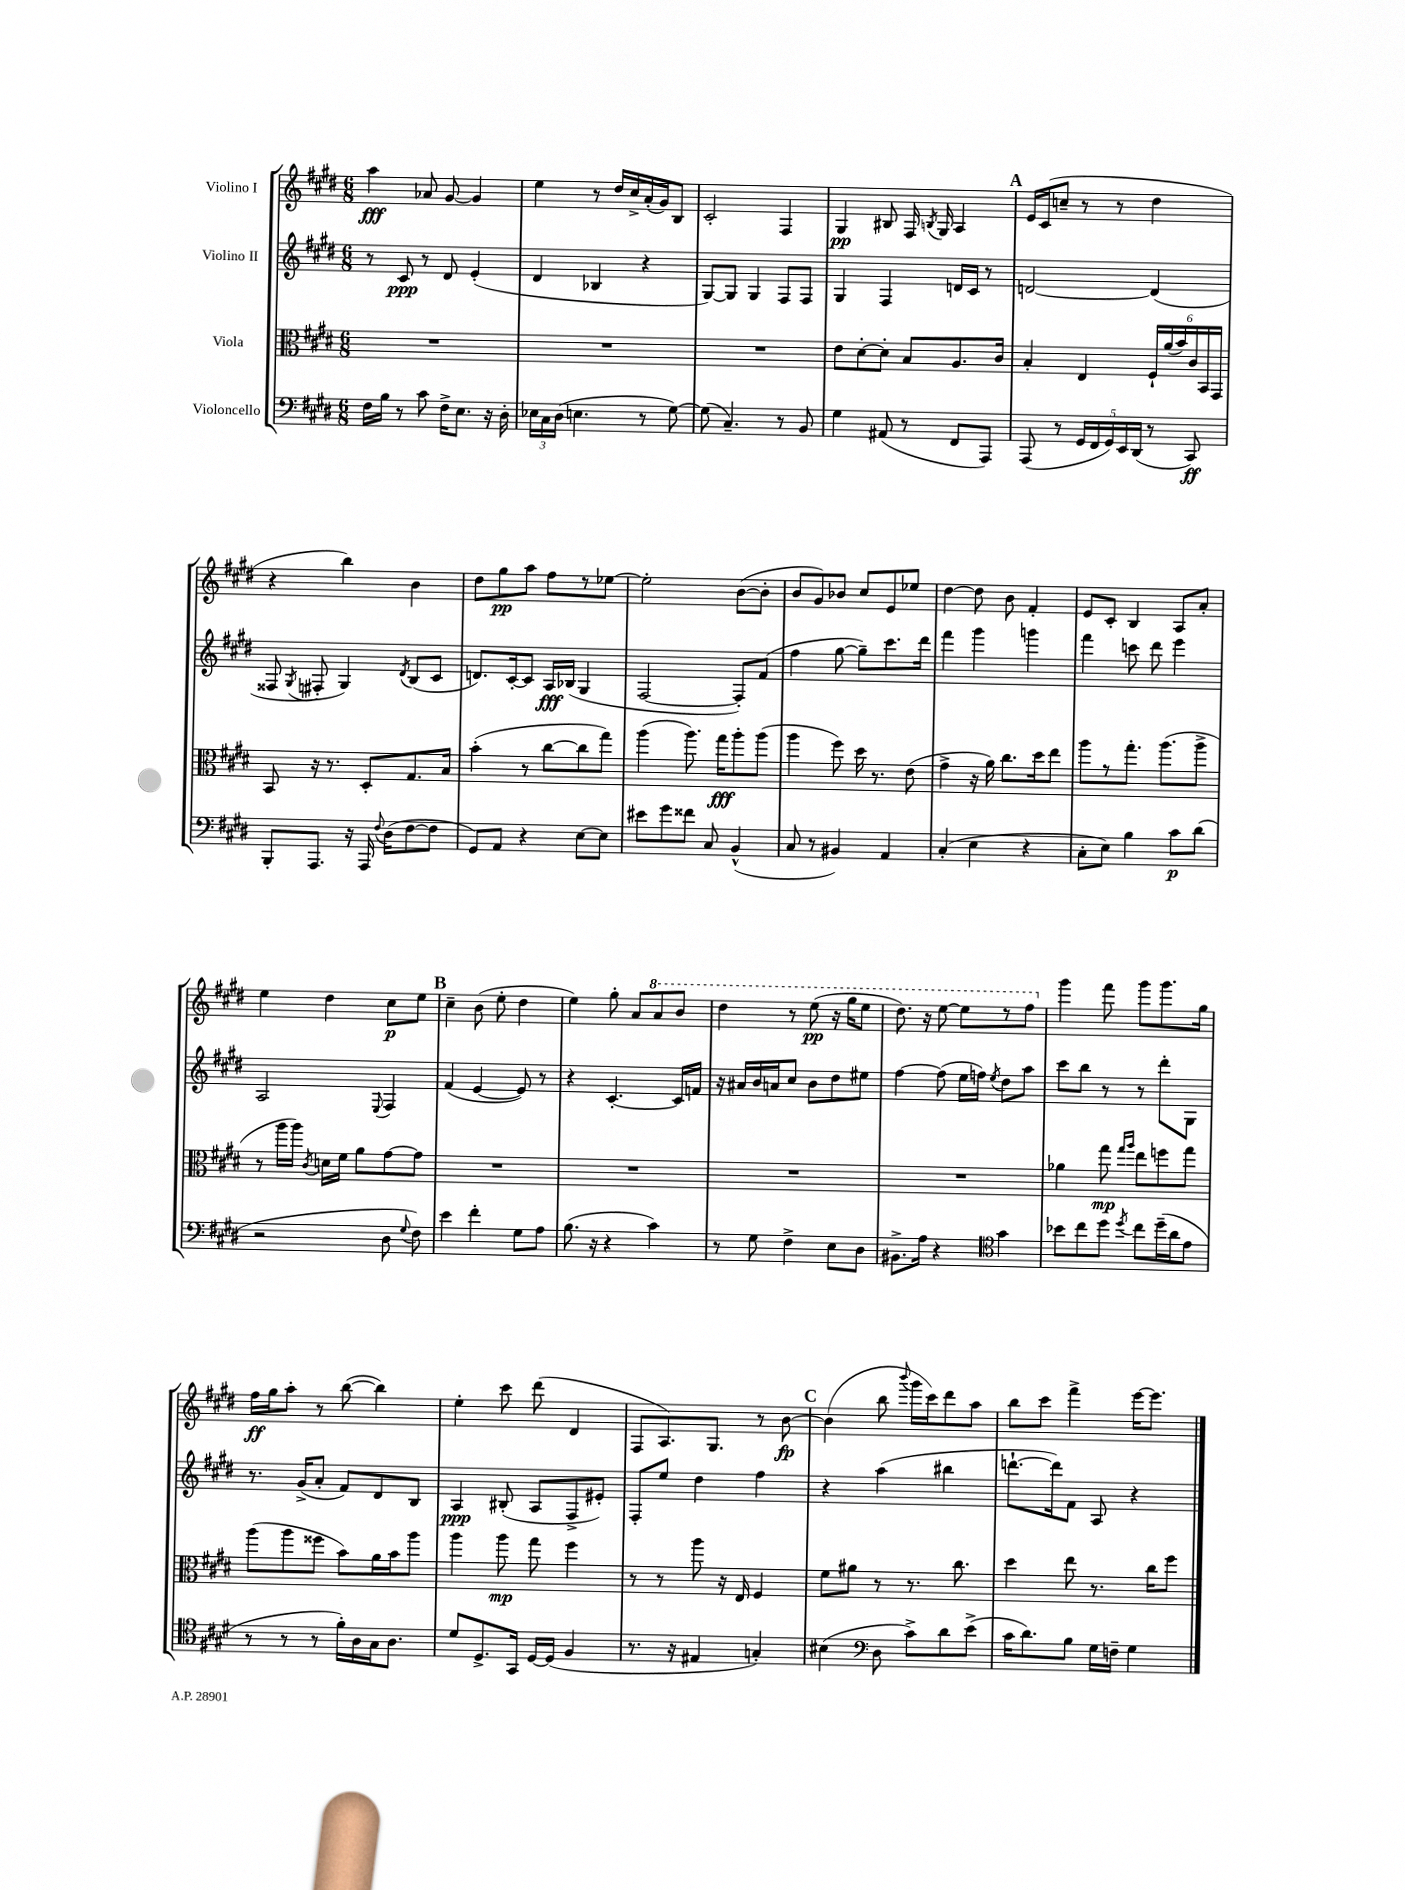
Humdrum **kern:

**kern	**dynam	**kern	**dynam	**kern	**dynam	**kern	**dynam
*part4	*part4	*part3	*part3	*part2	*part2	*part1	*part1
*staff4	*staff4	*staff3	*staff3	*staff2	*staff2	*staff1	*staff1
*I"Violoncello	*	*I"Viola	*	*I"Violino II	*	*I"Violino I	*
*clefF4	*	*clefC3	*	*clefG2	*	*clefG2	*
*k[f#c#g#d#]	*	*k[f#c#g#d#]	*	*k[f#c#g#d#]	*	*k[f#c#g#d#]	*
*M6/8	*	*M6/8	*	*M6/8	*	*M6/8	*
=1	=1	=1	=1	=1	=1	=1	=1
16F#\LL	.	2.r	.	8r	.	4aa\	fff
16B\JJ	.	.	.	.	.	.	.
8r	.	.	.	8c#/	ppp	.	.
8c#\	.	.	.	8r	.	8a-X/	.
16F#^\KL	.	.	.	8d#/	.	[8g#/	.
8.E\J	.	.	.	.	.	.	.
.	.	.	.	(4e'/	.	4g#/]	.
16r	.	.	.	.	.	.	.
16D#'\	.	.	.	.	.	.	.
=2	=2	=2	=2	=2	=2	=2	=2
24E-X\LL	.	2.r	.	4d#/	.	4ee\	.
24C#\	.	.	.	.	.	.	.
(24D#\JJ	.	.	.	.	.	.	.
4.En\	.	.	.	.	.	.	.
.	.	.	.	4B-X/	.	8r	.
.	.	.	.	.	.	16dd#/LL	.
.	.	.	.	.	.	16cc#^/	.
8r	.	.	.	4r	.	(16a'/	.
.	.	.	.	.	.	16g#/J)	.
[8G#\)	.	.	.	.	.	8B/J	.
=3	=3	=3	=3	=3	=3	=3	=3
(8G#\]	.	2.r	.	[8G#/L)	.	2c#'/	.
4.C#~/)	.	.	.	8G#/J]	.	.	.
.	.	.	.	4G#/	.	.	.
8r	.	.	.	8F#/L	.	4F#/	.
8BB/	.	.	.	8F#/J	.	.	.
=4	=4	=4	=4	=4	=4	=4	=4
4G#\	.	8e\L	.	4G#/	.	4G#/	pp
.	.	[8d#'\	.	.	.	.	.
(8AA#X/	.	8d#'\J]	.	4F#/	.	8B#X/	.
8r	.	8B/L	.	.	.	16F#/	.
.	.	.	.	.	.	8qBn/	.
.	.	.	.	.	.	16G#/	.
8FF#/L	.	8.A/	.	16dn/LL	.	4A/	.
.	.	.	.	16c#/JJ	.	.	.
8AAA/J)	.	.	.	8r	.	.	.
.	.	16c#/Jk	.	.	.	.	.
!!LO:REH:place=s1:t=A
=5	=5	=5	=5	=5	=5	=5	=5
(8AAA/	.	4B'/	.	[2dn/	.	16e/LL	.
.	.	.	.	.	.	(16c#/J	.
8r	.	.	.	.	.	8ccn~/J	.
20GG#/LL	.	4E/	.	.	.	8r	.
20FF#/	.	.	.	.	.	.	.
20GG#/)	.	.	.	.	.	.	.
.	.	.	.	.	.	8r	.
20EE/	.	.	.	.	.	.	.
(20DD#/JJ	.	.	.	.	.	.	.
8r	.	24F#`/LL	.	(4d/]	.	4dd#\	.
.	.	(24a/	.	.	.	.	.
.	.	24b/)	.	.	.	.	.
8CC#/)	ff	24c#/	.	.	.	.	.
.	.	24BB/	.	.	.	.	.
.	.	24GG#/JJ	.	.	.	.	.
!!LO:LB:g=z
=6	=6	=6	=6	=6	=6	=6	=6
8BBB'/L	.	8BB/	.	8F##X/	.	4r	.
.	.	.	.	8qG#/	.	.	.
8.AAA/J	.	16r	.	8F#X'/	.	.	.
.	.	8.r	.	.	.	.	.
.	.	.	.	4G#/)	.	4bb\)	.
16r	.	.	.	.	.	.	.
16AAA/	.	8D#'/L	.	.	.	.	.
8qqF#/	.	.	.	.	.	.	.
(16D#\KL	.	.	.	.	.	.	.
.	.	.	.	8qd#/	.	.	.
[8F#\	.	8.G#/	.	(8B/L	.	4b\	.
8F#\J]	.	.	.	8c#/J	.	.	.
.	.	16B/Jk	.	.	.	.	.
=7	=7	=7	=7	=7	=7	=7	=7
8GG#/L)	.	(4b'\	.	8.dn/L)	.	8dd#\L	.
8AA/J	.	.	.	.	.	8gg#\	pp
.	.	.	.	[16c#'/k	.	.	.
4r	.	8r	.	8c#/J]	.	8aa\J	.
.	.	[8cc#\L	.	16A/LL	fff	8ff#\L	.
.	.	.	.	(16B-X/JJ	.	.	.
[8E\L	.	8cc#\]	.	4G#/	.	8r	.
8E\J]	.	8gg#\J)	.	.	.	[8ee-X\J	.
=8	=8	=8	=8	=8	=8	=8	=8
8e#X\L	.	(4aa\	.	[2F#/	.	2ee-'\]	.
8g#\	.	.	.	.	.	.	.
8f##X\J	.	8.aa\)	.	.	.	.	.
8C#/	.	.	.	.	.	.	.
.	.	16gg#\KL	fff	.	.	.	.
(4BB^^/	.	8aa'\	.	8F#'/L])	.	([8b\L	.
.	.	(8aa\J	.	(8f#/J	.	8b'\J]	.
=9	=9	=9	=9	=9	=9	=9	=9
8C#/	.	4aa\	.	4ff#\	.	8b/L	.
8r	.	.	.	.	.	8g#/)	.
4BB#X/)	.	8ff#\)	.	[8gg#\	.	8b-X/J	.
.	.	16dd#\	.	8gg#~\L])	.	8cc#/L	.
.	.	8.r	.	.	.	.	.
4AA/	.	.	.	8.ccc#\	.	8e/	.
.	.	(8e\	.	.	.	8ee-X/J	.
.	.	.	.	16ddd#\Jk	.	.	.
=10	=10	=10	=10	=10	=10	=10	=10
(4C#'/	.	4g#^\	.	4fff#\	.	[4dd#\	.
4E\	.	16r	.	4ggg#\	.	8dd#\]	.
.	.	16a\)	.	.	.	.	.
.	.	8.cc#\L	.	.	.	8b\	.
4r	.	.	.	4gggn\	.	4f#'/	.
.	.	16dd#\k	.	.	.	.	.
.	.	8ee\J	.	.	.	.	.
=11	=11	=11	=11	=11	=11	=11	=11
8C#'\L	.	8aa\L	.	4fff#\	.	8e/L	.
8E\J)	.	8r	.	.	.	8c#'/J	.
4B\	.	8.gg#'\J	.	8cccn\	.	4B/	.
.	.	.	.	8ddd#\	.	.	.
.	.	(8.aa\L	.	.	.	.	.
8c#\L	p	.	.	4eee\	.	8A/L	.
(8d#\J	.	8aa^\J	.	.	.	8a'/J	.
!!LO:LB:g=z
=12	=12	=12	=12	=12	=12	=12	=12
2r	.	8r	.	2A/	.	4ee\	.
.	.	16aa\LL	.	.	.	.	.
.	.	16aa\JJ)	.	.	.	.	.
.	.	8qc#/	.	.	.	.	.
.	.	16dn\LL	.	.	.	4dd#\	.
.	.	16f#\JJ	.	.	.	.	.
.	.	8a\L	.	.	.	.	.
.	.	.	.	8qqE/	.	.	.
8D#\	.	[8g#\	.	4F#/	.	8cc#\L	p
8qqG#/	.	.	.	.	.	.	.
8F#\)	.	8g#\J]	.	.	.	8ee\J	.
!!LO:REH:place=s1:t=B
=13	=13	=13	=13	=13	=13	=13	=13
4e\	.	2.r	.	(4f#/	.	4cc#~\	.
4f#'\	.	.	.	[4e/	.	(8b\	.
.	.	.	.	.	.	8ee'\	.
8G#\L	.	.	.	8e/])	.	4dd#\	.
8A\J	.	.	.	8r	.	.	.
=14	=14	=14	=14	=14	=14	=14	=14
(8.B\	.	2.r	.	4r	.	4ee\)	.
16r	.	.	.	.	.	.	.
4r	.	.	.	[4.c#'/	.	8gg#'\	.
.	.	.	.	.	.	8a/L	.
*	*	*	*	*	*	*8va	*
4c#\)	.	.	.	.	.	8aa/	.
.	.	.	.	16c#/LL]	.	8bb/J	.
.	.	.	.	16fn/JJ	.	.	.
=15	=15	=15	=15	=15	=15	=15	=15
8r	.	2.r	.	16r	.	4ddd#\	.
.	.	.	.	16a#X/LL	.	.	.
8G#\	.	.	.	16b/	.	.	.
.	.	.	.	16an/J	.	.	.
4F#^\	.	.	.	8cc#/J	.	8r	.
.	.	.	.	8b\L	.	(8eee\	pp
8E\L	.	.	.	8dd#\	.	16r	.
.	.	.	.	.	.	16ggg#\KL	.
8D#\J	.	.	.	8ee#X\J	.	8eee\J	.
=16	=16	=16	=16	=16	=16	=16	=16
8.BB#X^\L	.	2.r	.	[4ff#\	.	8.ddd#\)	.
16A\Jk	.	.	.	.	.	16r	.
4r	.	.	.	(8ff#\]	.	[8eee\	.
.	.	.	.	16ee\LL	.	8eee\L]	.
.	.	.	.	16ffn\JJ)	.	.	.
*clefC4	*	*	*	*	*	*	*
.	.	.	.	8qee/	.	.	.
4g#\	.	.	.	8dd#\L	.	8r	.
.	.	.	.	8aa\J	.	8fff#\J	.
=17	=17	=17	=17	=17	=17	=17	=17
*	*	*	*	*	*	*X8va	*
8b-X\L	.	4a-X\	.	8ccc#\L	.	4ggg#\	.
8cc#\	.	.	.	8bb\J	.	.	.
8dd#\J	.	8gg#\	mp	8r	.	8fff#\	.
.	.	16qqgg#/LL	.	.	.	.	.
8qdd#/	.	16qqaa/JJ	.	.	.	.	.
8cc#\L	.	8ee\L	.	8r	.	8ggg#\L	.
(16dd#~\L	.	8ffn\	.	8ddd#'\L	.	8.ggg#\	.
16a\J	.	.	.	.	.	.	.
8e\J	.	8gg#\J	.	8G#\J	.	.	.
.	.	.	.	.	.	16gg#\Jk	.
!!LO:LB:g=z
=18	=18	=18	=18	=18	=18	=18	=18
8r	.	(8aa\L	.	8.r	.	16ff#\LL	ff
.	.	.	.	.	.	16gg#\J	.
8r	.	8aa\	.	.	.	8aa'\J	.
.	.	.	.	(16g#^/KL	.	.	.
8r	.	8ff##X\J	.	8a'/J	.	8r	.
16f#'\LL)	.	8b\L)	.	8f#/L)	.	([8bb\	.
16A\	.	.	.	.	.	.	.
16G#\J	.	16a\L	.	8d#/	.	4bb\])	.
8.A\J	.	16b\J	.	.	.	.	.
.	.	8aa\J	.	8B/J	.	.	.
=19	=19	=19	=19	=19	=19	=19	=19
8d#/L	.	4aa\	.	4A/	ppp	4ee'\	.
8.D#^/	.	.	.	.	.	.	.
.	.	8aa\	mp	(8B#X'/	.	8ccc#\	.
16GG#/Jk	.	.	.	.	.	.	.
[16D#/LL	.	8gg#\	.	8A/L	.	(8ddd#\	.
(16D#/JJ]	.	.	.	.	.	.	.
4F#/	.	4ff#\	.	8F#^/	.	4d#/	.
.	.	.	.	8e#X'/J)	.	.	.
=20	=20	=20	=20	=20	=20	=20	=20
8.r	.	8r	.	8F#'/L	.	8F#/L	.
.	.	8r	.	8ee/J	.	8.A/)	.
16r	.	.	.	.	.	.	.
4E#X/	.	8aa\	.	4dd#\	.	.	.
.	.	.	.	.	.	8.G#/J	.
.	.	16r	.	.	.	.	.
.	.	16E/	.	.	.	.	.
4Gn'/)	.	4F#/	.	4ff#\	.	8r	.
.	.	.	.	.	.	[8b\	fp
!!LO:REH:place=s1:t=C
=21	=21	=21	=21	=21	=21	=21	=21
(4B#X\	.	8f#\L	.	4r	.	(4b\]	.
.	.	8a#X\J	.	.	.	.	.
*clefF4	*	*	*	*	*	*	*
8D#\	.	8r	.	(4aa\	.	8bb\	.
.	.	.	.	.	.	8qqbbb/	.
8c#^\L)	.	8.r	.	.	.	16ggg#\LL	.
.	.	.	.	.	.	16ccc#\J)	.
8d#\	.	.	.	4bb#X\	.	8ddd#\	.
.	.	8.cc#\	.	.	.	.	.
(8e^\J	.	.	.	.	.	8aa\J	.
=22	=22	=22	=22	=22	=22	=22	=22
16c#\KL	.	4dd#\	.	[8.dddn`\L	.	8bb\L	.
8.d#\)	.	.	.	.	.	.	.
.	.	.	.	.	.	8ccc#\J	.
.	.	.	.	16ddd\k])	.	.	.
8B\J	.	8ee\	.	8f#\J	.	4fff#^\	.
16G#\LL	.	8.r	.	8A/	.	.	.
16Fn~\JJ	.	.	.	.	.	.	.
4G#\	.	.	.	4r	.	[16eee\KL	.
.	.	16cc#\KL	.	.	.	8.eee\J]	.
.	.	8ff#\J	.	.	.	.	.
==	==	==	==	==	==	==	==
*-	*-	*-	*-	*-	*-	*-	*-
